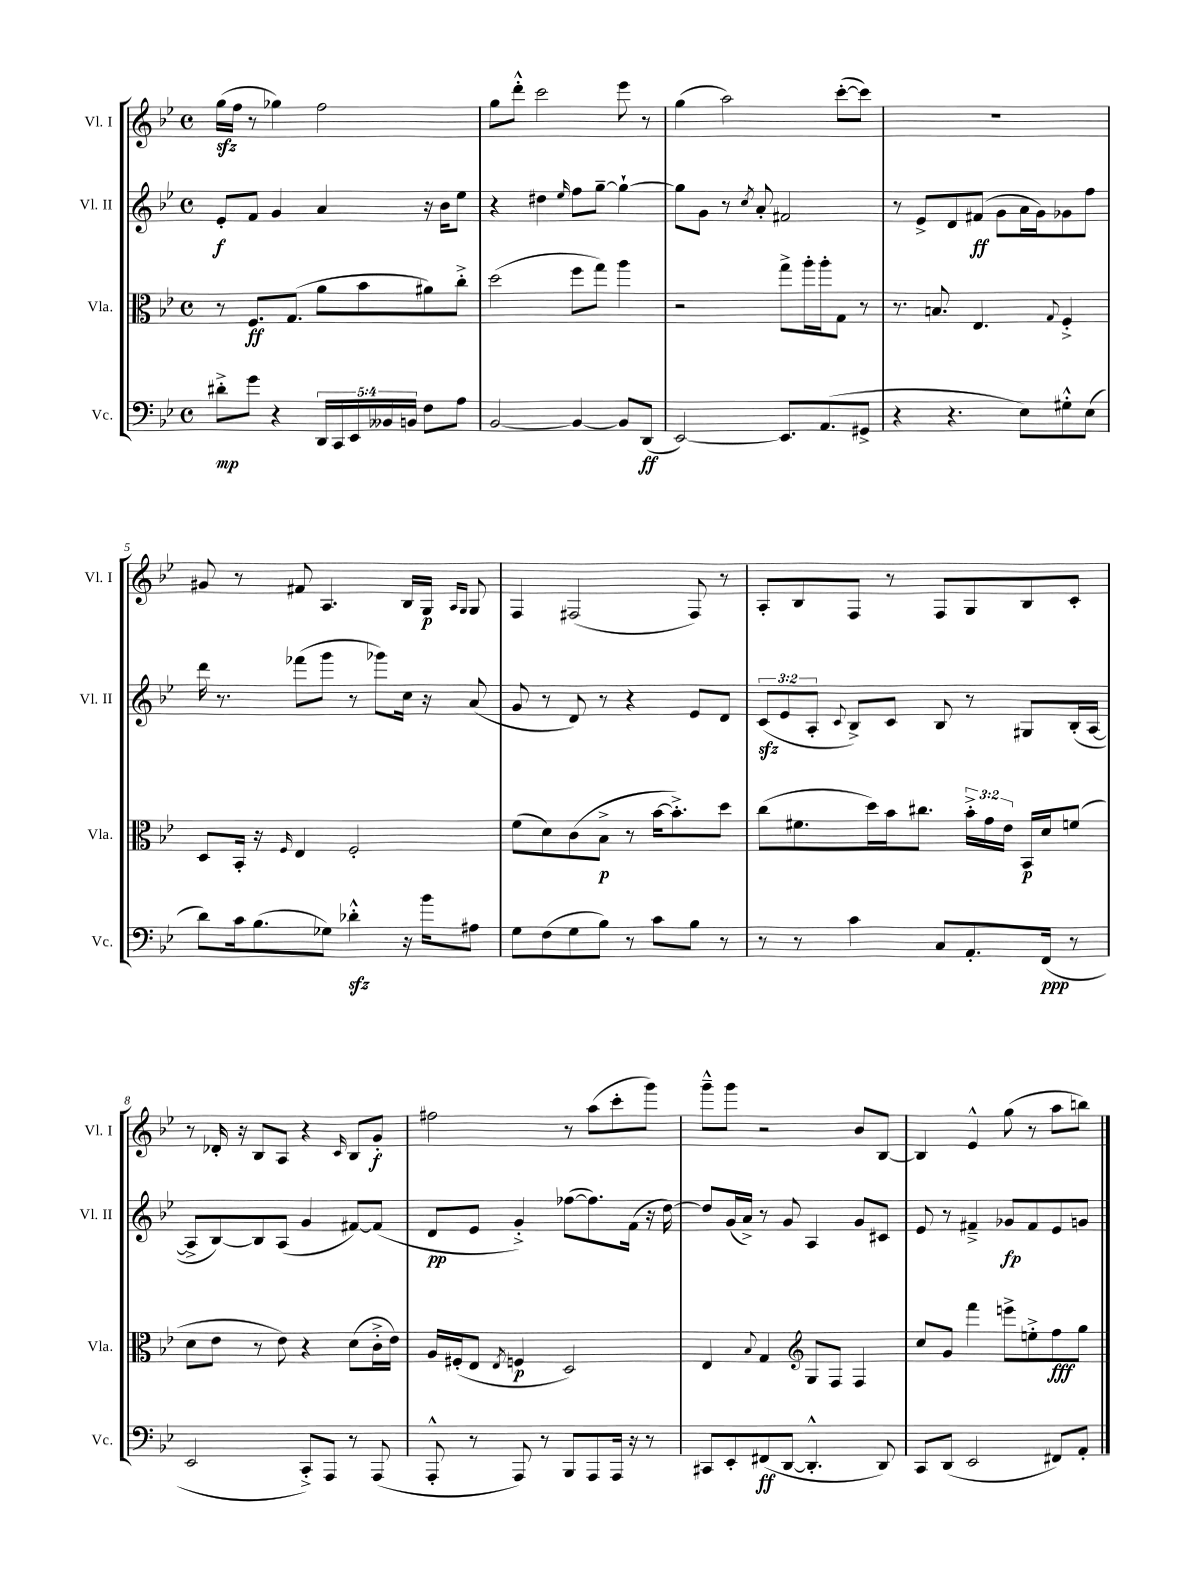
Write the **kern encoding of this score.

**kern	**kern	**kern	**kern
*staff4	*staff3	*staff2	*staff1
*clefF4	*clefC3	*clefG2	*clefG2
*k[b-e-]	*k[b-e-]	*k[b-e-]	*k[b-e-]
*M4/4	*M4/4	*M4/4	*M4/4
*met(c)	*met(c)	*met(c)	*met(c)
8d#'^\L	8r	8e-'/L	(16gg\LL
.	.	.	16ff\JJ
8g\J	8.F/L	8f/J	8r
4r	.	4g/	4gg-\)
.	(8.G/J	.	.
20DD/LL	8a\L	4a/	2ff\
20CC/	.	.	.
20EE-/	.	.	.
.	8b-\	.	.
20BB--/	.	.	.
20BB/JJ	.	.	.
8F\L	8a#\)	16r	.
.	.	16b-\LK	.
8A\J	8cc'^\J	8ee-\J	.
=	=	=	=
[2BB-/	(2dd\	4r	8gg\L
.	.	.	8ddd'^^\J
.	.	4dd#\	2ccc\
.	.	16qqee-/	.
4BB-/_	8ff\L	8ff\L	.
.	8gg\J)	[8gg~\J	.
8BB-/]L	4aa\	4gg`\_	8eee-\
(8DD/J	.	.	8r
=	=	=	=
[2EE-/)	2r	8gg\]L	(4gg\
.	.	8g\J	.
.	.	8r	2aa\)
.	.	8qcc/	.
.	.	8a'/	.
8.EE-/]L	8gg^\L	2f#/	.
.	16aa'\L	.	.
(8.AA/	16aa'\J	.	.
.	8G\J	.	([8ccc'\L
8GG#^/J	8r	.	8ccc\]J)
=	=	=	=
4r	8.r	8r	1r
.	.	8e-^/L	.
.	8.B/	.	.
4.r	.	8d/	.
.	4.E-/	(8f#/J	.
.	.	8g\L	.
8E-\L)	.	16a\L	.
.	.	16g\J)	.
.	8qqG/	.	.
8G#'^^\	4F'^/	8g-\	.
(8E-\J	.	8ff\J	.
=	=	=	=
8d\L)	8D/L	16ddd\	8g#/
.	.	8.r	.
16c\k	16BB-'/Jk	.	8r
(8.B-\	16r	.	.
.	16qqF/	.	.
.	4E-/	(8fff-\L	8f#/
8G-\J)	.	8ggg\J	4.A/
4d-'^^\	2F'/	8r	.
.	.	8ggg-\L)	.
16r	.	16cc\Jk	16B-/LL
16b-\LK	.	16r	16G/JJ
.	.	.	16qqA/LL
.	.	.	16qqG/JJ
8A#\J	.	(8a/	8G/
=	=	=	=
8G\L	(8f\L	8g/	4F/
(8F\	8d\)	8r	.
8G\	(8c\	8d/)	(2F#/
8B-\J)	8B-^\J	8r	.
8r	8r	4r	.
8c\L	[16b-\LK	.	.
.	8.b-'^\])	.	.
8B-\J	.	8e-/L	8F#/)
8r	8dd\J	8d/J	8r
=	=	=	=
8r	(8cc\L	(12c/L	8A'/L
.	.	12e-/	.
8r	8.f#\	.	8B-/
.	.	12A'/J	.
.	.	8qqc/	.
4c\	.	8B-^/L)	8F/J
.	16dd\L)	.	.
.	16b-\J	8c/J	8r
.	8.cc#\J	.	.
8C/L	.	8B-/	8F/L
8.AA'/	24b-'^\LL	8r	8G/
.	24g\	.	.
.	24e-\JJ	.	.
.	16BB-/LL	8G#/L	8B-/
(16FF/Jk	16d/J	.	.
8r	(8f/J	(16B-'/L	8c'/J
.	.	[16A/JJ	.
=	=	=	=
2EE-/	8d\L	8A^/]L	8r
.	8e-\J	[8B-/)	16d-'/
.	.	.	16r
.	8r	8B-/]	8B-/L
.	8e-\)	(8A/J	8A/J
8CC'^/L)	4r	4g/	4r
8AAA/J	.	.	.
.	.	.	16qqc/
8r	(8d\L	[8f#/L)	8B-/L
(8AAA/	16c'^\L	(8f#/]J	8g'/J
.	16e-\JJ)	.	.
=	=	=	=
8AAA'^^/	16A/LL	8d/L	2ff#\
.	(16F#'/J	.	.
8r	8E-/J	8e-/J	.
.	8qE-/	.	.
8AAA/)	4F/	4g'^/)	.
8r	.	.	.
8BBB-/L	2D/)	([8ff-\L	8r
8AAA/	.	8.ff-\])	(8aa\L
16AAA/Jk	.	.	8ccc'\
16r	.	(16f\Jk	.
8r	.	16r	8ggg\J)
.	.	[16dd\)	.
=	=	=	=
8CC#/L	4E-/	8dd/]L	8ggg~^^\L
8EE-'/	.	(16g/L	8ggg\J
.	.	16a^/JJ)	.
.	8qqB-/	.	.
(8FF#/	4G/	8r	2r
[8DD/J	.	8g/	.
*	*clefG2	*	*
4.DD'^^/]	8G/L	4A/	.
.	8F/J	.	.
.	4F/	8g/L	8b-/L
8DD/)	.	8c#/J	[8B-/J
=	=	=	=
8CC/L	8cc/L	8e-/	4B-/]
(8DD/J	8g/J	8r	.
2EE-/	4fff\	4f#~^/	4e-^^/
.	8eee^\L	8g-/L	(8gg\
.	8ee'^\	8f#/	8r
8FF#/L)	8ff\	8e-/	8aa\L
8AA'/J	8gg\J	8g/J	8bb\J)
==	==	==	==
*-	*-	*-	*-
